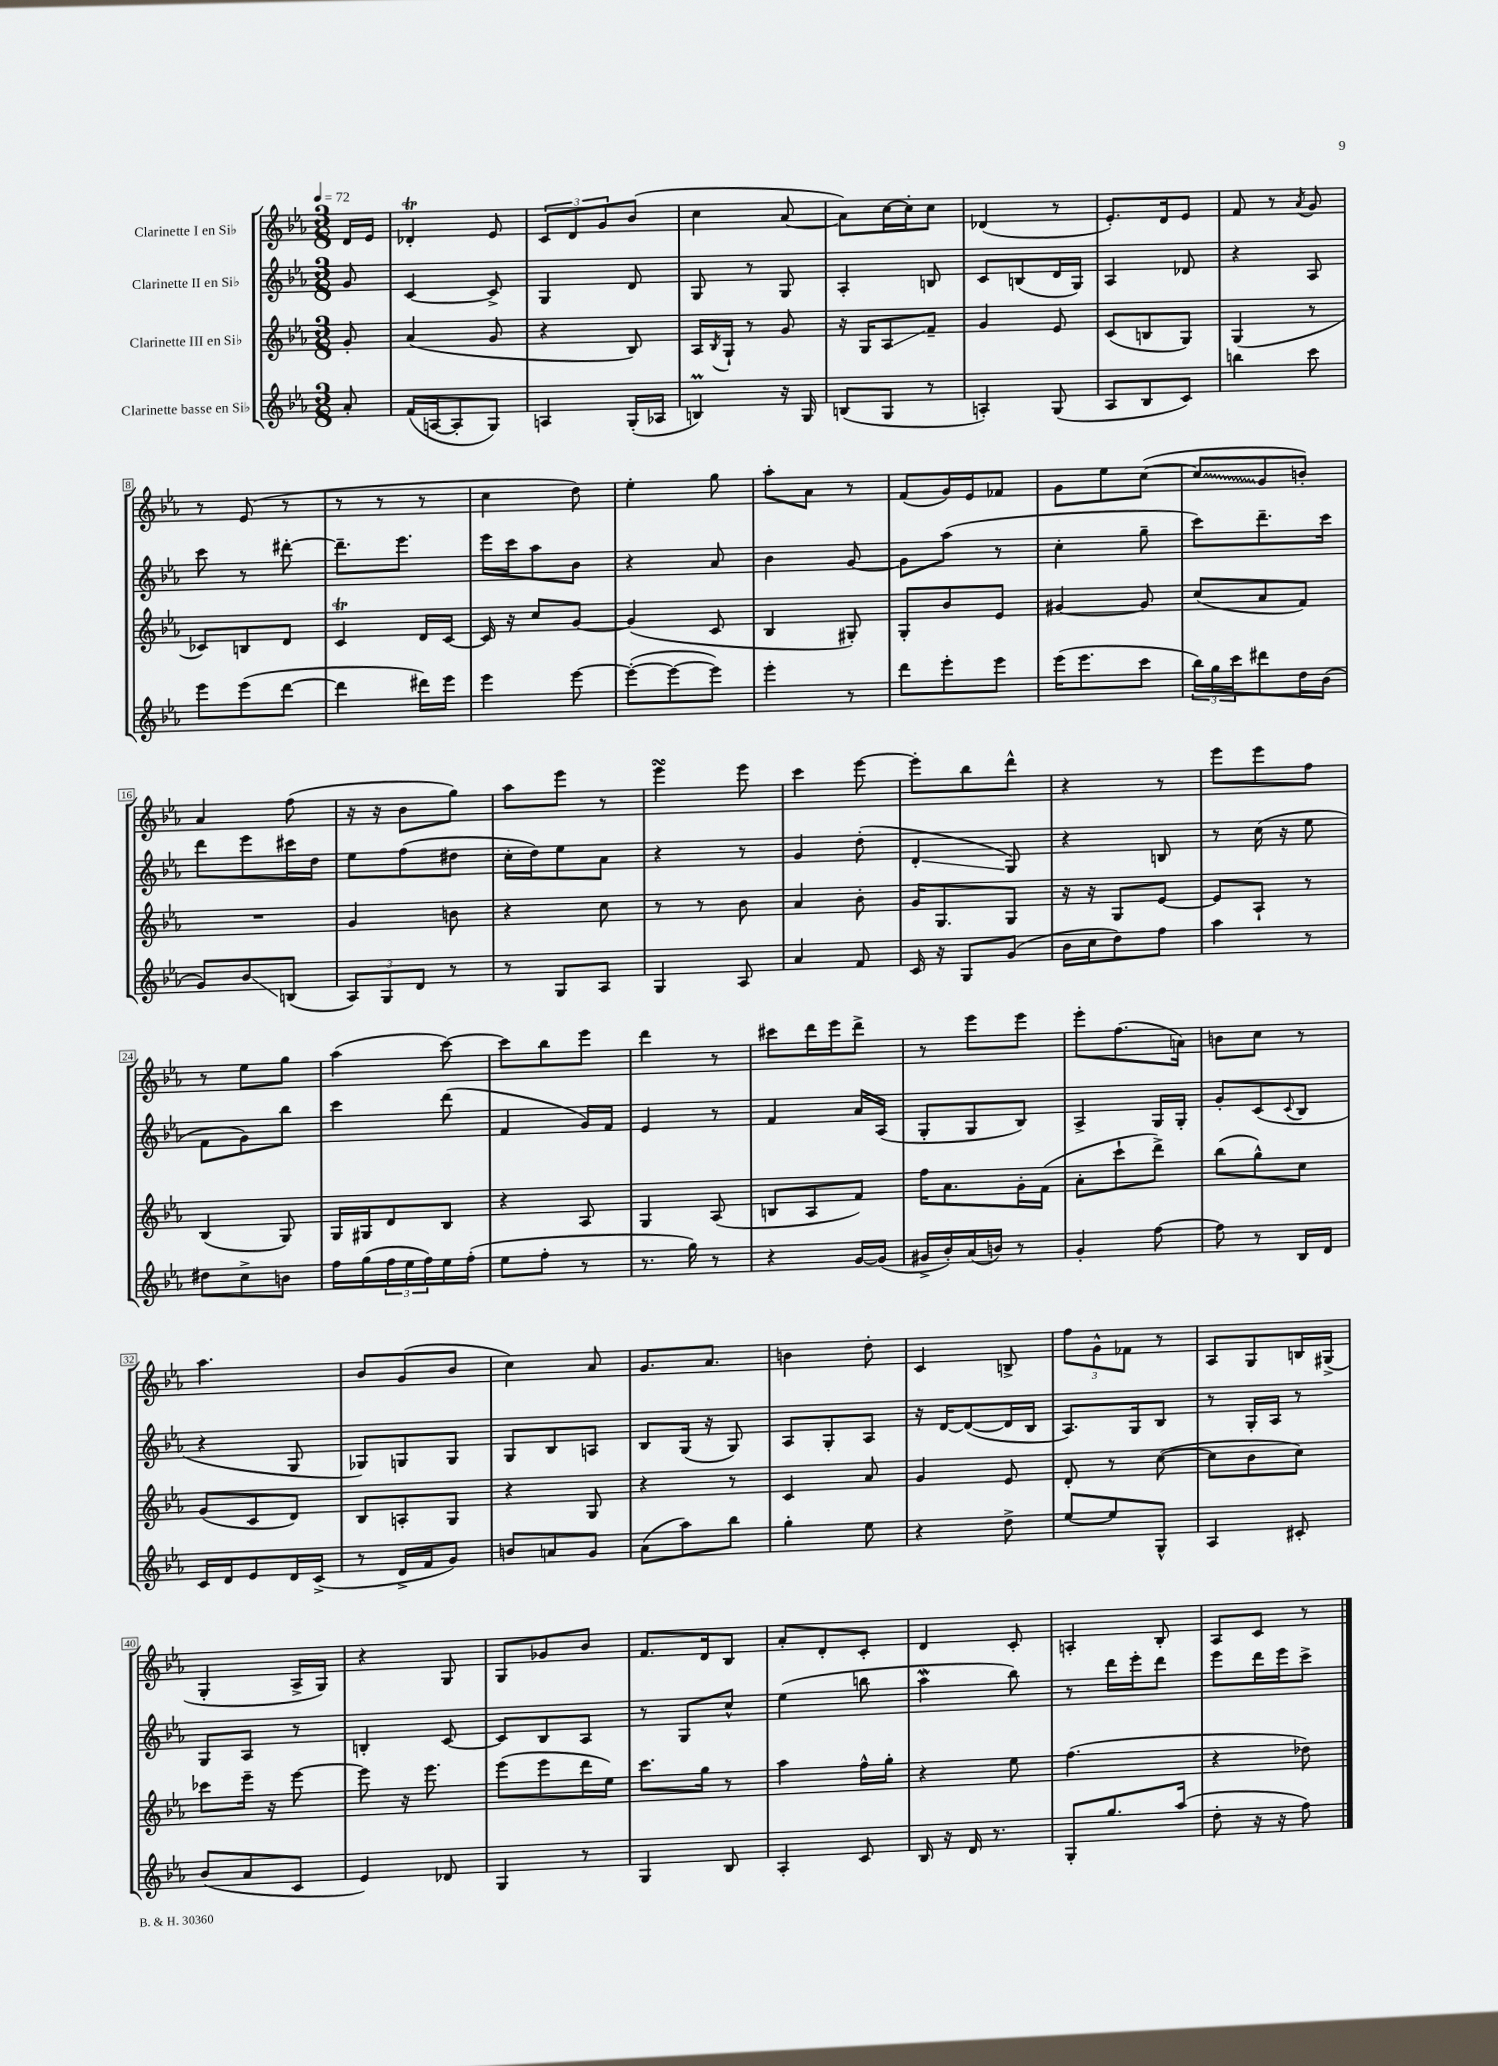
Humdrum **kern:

**kern	**kern	**kern	**kern
*staff4	*staff3	*staff2	*staff1
*clefG2	*clefG2	*clefG2	*clefG2
*k[b-e-a-]	*k[b-e-a-]	*k[b-e-a-]	*k[b-e-a-]
*M3/8	*M3/8	*M3/8	*M3/8
*MM72	*MM72	*MM72	*MM72
8a-'	8g'	8g	16d
.	.	.	16e-
=	=	=	=
(16f	(4a-	[4c	4d-'
[16A	.	.	.
8A']	.	.	.
8G)	8g	8c^]	8e-
=	=	=	=
4A	4r	4G	12c
.	.	.	12d
.	.	.	12g
(16G'	8B-)	8d	(8b-
16A-	.	.	.
=	=	=	=
4B)	16A-	8G	4cc
.	8qB-	.	.
.	16G`	.	.
.	8r	8r	.
16r	8g	8G	[8a-
16G	.	.	.
=	=	=	=
(8B	16r	4A-'	8a-])
.	16G	.	.
8G	8A-	.	[16cc
.	.	.	16cc']
8r	8f~	8B	8cc
=	=	=	=
4A')	4g	8c	(4d-
.	.	(8B	.
(8G	8e-	16d	8r
.	.	16G)	.
=	=	=	=
8A-	(8c	4A-	8.e-')
8B-	8B	.	.
.	.	.	16d
8c)	8G)	8d-	8e-
=	=	=	=
4bb	(4G	4r	8f
.	.	.	8r
.	.	.	8qa-
8ccc	8r	8A-	8g
=	=	=	=
8eee-	8c-)	8ccc	8r
(8eee-	8B	8r	(8e-
[8ddd	8d	[8ddd#'	8r
=	=	=	=
4ddd]	4c	8.ddd#~]	8r
.	.	.	8r
.	.	8.eee-	.
16ddd#)	16d	.	8r
16eee-	[16c	.	.
=	=	=	=
4eee-	16c]	16eee-	4cc
.	16r	16ccc	.
.	8cc	8aa-	.
[8eee-	[8g	8b-	8dd)
=	=	=	=
(8eee-'_	(4g]	4r	4ee-'
8eee-_	.	.	.
8eee-])	8c	8a-	8gg
=	=	=	=
4eee-'	4B-	4b-	8aa-'
.	.	.	8a-
8r	8G#')	[8g	8r
=	=	=	=
8ddd	8G'	8g]	(8f
8eee-'	8b-	(8aa-	16g)
.	.	.	16e-
8eee-	8e-	8r	8f-
=	=	=	=
(16eee-	[4g#	4cc'	8g
8.eee-	.	.	.
.	.	.	8ee-
8ccc	8g#]	8gg~	([8cc
=	=	=	=
24bb-)	(8cc	8ccc)	8cc]
24gg	.	.	.
24ccc	.	.	.
8ddd#	8a-	8.ddd~	8g
16dd	8f)	.	8b')
(16b-	.	16ccc	.
=	=	=	=
8g)	4.r	8ddd	4a-
8b-	.	8eee-	.
(8B	.	16ccc#	(8ff
.	.	16dd	.
=	=	=	=
12A-)	4g	8ee-	16r
.	.	.	16r
12G	.	.	.
.	.	(8ff	8b-
12d	.	.	.
8r	8b	8dd#	8gg)
=	=	=	=
8r	4r	16cc'	8aa-
.	.	16dd)	.
8G	.	8ee-	8eee-
8A-	8cc	8a-	8r
=	=	=	=
4G	8r	4r	4eee-
.	8r	.	.
8A-	8b-	8r	8eee-
=	=	=	=
4a-	4a-	4g	4ccc
8f	8b-'	(8dd'	[8eee-
=	=	=	=
16c	16g	4d'	8eee-']
16r	8.G	.	.
8G	.	.	8bb-
(8g	8G	8G)	8ddd^^
=	=	=	=
16b-	16r	4r	4r
16cc	16r	.	.
8dd)	8G	.	.
8ff	[8e-	8B	8r
=	=	=	=
4aa-	8e-]	8r	8eee-
.	8A-`	(16cc	8eee-
.	.	16r	.
8r	8r	8ee-	8ff
=	=	=	=
8dd#	(4B-	8f	8r
8cc^	.	8g)	8ee-
8b	8G)	8bb-	8gg
=	=	=	=
16ff	16G	4ccc	(4aa-
(16gg	16G#	.	.
24ff	8d	.	.
24ee-	.	.	.
24ff)	.	.	.
16ee-	8B-	(8ddd	[8ccc)
(16ff'	.	.	.
=	=	=	=
8ee-	4r	4f	8ccc]
8ff'	.	.	8bb-
8r	8A-	16g)	8eee-
.	.	16f	.
=	=	=	=
8.r	4G	4e-	4ddd
16gg)	.	.	.
8r	(8A-	8r	8r
=	=	=	=
4r	8B	4f	8ccc#
.	8A-	.	16ddd
.	.	.	16eee-
[16g	8f)	16a-	8ddd^
(16g]	.	(16A-	.
=	=	=	=
16g#^	16ff	8G'	8r
16b-')	8.a-	.	.
(16a-	.	8G	8eee-
16b)	.	.	.
8r	16g'	8B-)	8eee-
.	(16f	.	.
=	=	=	=
4g'	8a-'	4A-^	8eee-'
.	8ccc`	.	(8.ff
[8ff	8ddd^)	16G	.
.	.	16G'	16a)
=	=	=	=
8ff]	(8bb-	8g'	8b
8r	8gg^^)	(8c	8cc
.	.	8qqc	.
16B-	8cc	8B-	8r
16d	.	.	.
=	=	=	=
16c	(8g	4r	4.aa-
16d	.	.	.
8e-	8c	.	.
16d	8d)	8G	.
(16c^	.	.	.
=	=	=	=
8r	8B-	8G-)	8b-
16d^	8A'	8G	(8g
16f	.	.	.
8g)	8G	8G	8b-
=	=	=	=
8b	4r	8G	4cc)
8a	.	8B-	.
8g	8G	8A	8a-
=	=	=	=
(8a-	4r	8B-	8.g
8aa-)	.	(16G	.
.	.	16r	8.a-
8bb-	8r	8G)	.
=	=	=	=
4gg'	4c	8A-	4b
.	.	8G'	.
8ee-	8a-	8A-	8dd'
=	=	=	=
4r	4g	16r	4c
.	.	[16d	.
.	.	(8d_	.
8dd^	8e-	16d]	8B^
.	.	16B-	.
=	=	=	=
[8ee-	8d'	8.A-)	12ff
.	.	.	12g^^
8ee-]	8r	.	.
.	.	.	12f-
.	.	16G	.
8G^^	([8cc	8B-	8r
=	=	=	=
4A-	8cc]	8r	8A-
.	8b-	16G'	8G
.	.	16A-	.
8c#'	8cc)	8r	16B
.	.	.	(16G#^
=	=	=	=
(8b-	8ccc-	8G	4G'
8a-	16eee-~	8A-	.
.	16r	.	.
8c	[8eee-	8r	16A-^
.	.	.	16G)
=	=	=	=
4e-)	8eee-]	4B'	4r
.	16r	.	.
.	8.eee-	.	.
8d-	.	[8c	8G
=	=	=	=
4G	(8eee-	8c]	8G
.	8eee-	8B-	8g-
8r	16ddd	8A-	8b-
.	16ee-)	.	.
=	=	=	=
4G	8.ccc	8r	8.f
.	.	8G	.
.	16gg	.	16d
8B-	8r	8cc^^	8B-
=	=	=	=
4A-'	4aa-	(4ee-	8a-'
.	.	.	8d'
8c	16ff^^	8bb	8c'
.	16gg'	.	.
=	=	=	=
16B-	4r	4aa-	4d
16r	.	.	.
16d	.	.	.
8.r	.	.	.
.	8ee-	8bb-)	8c'
=	=	=	=
8G'	(4.ff	8r	4A'
8.gg	.	16ddd	.
.	.	16eee-'	.
.	.	8ddd	8B-'
(16aa-	.	.	.
=	=	=	=
8dd'	4r	8eee-	8A-
16r	.	16ddd	8c
16r	.	16eee-	.
8ff)	8dd-)	8ccc^	8r
==	==	==	==
*-	*-	*-	*-
